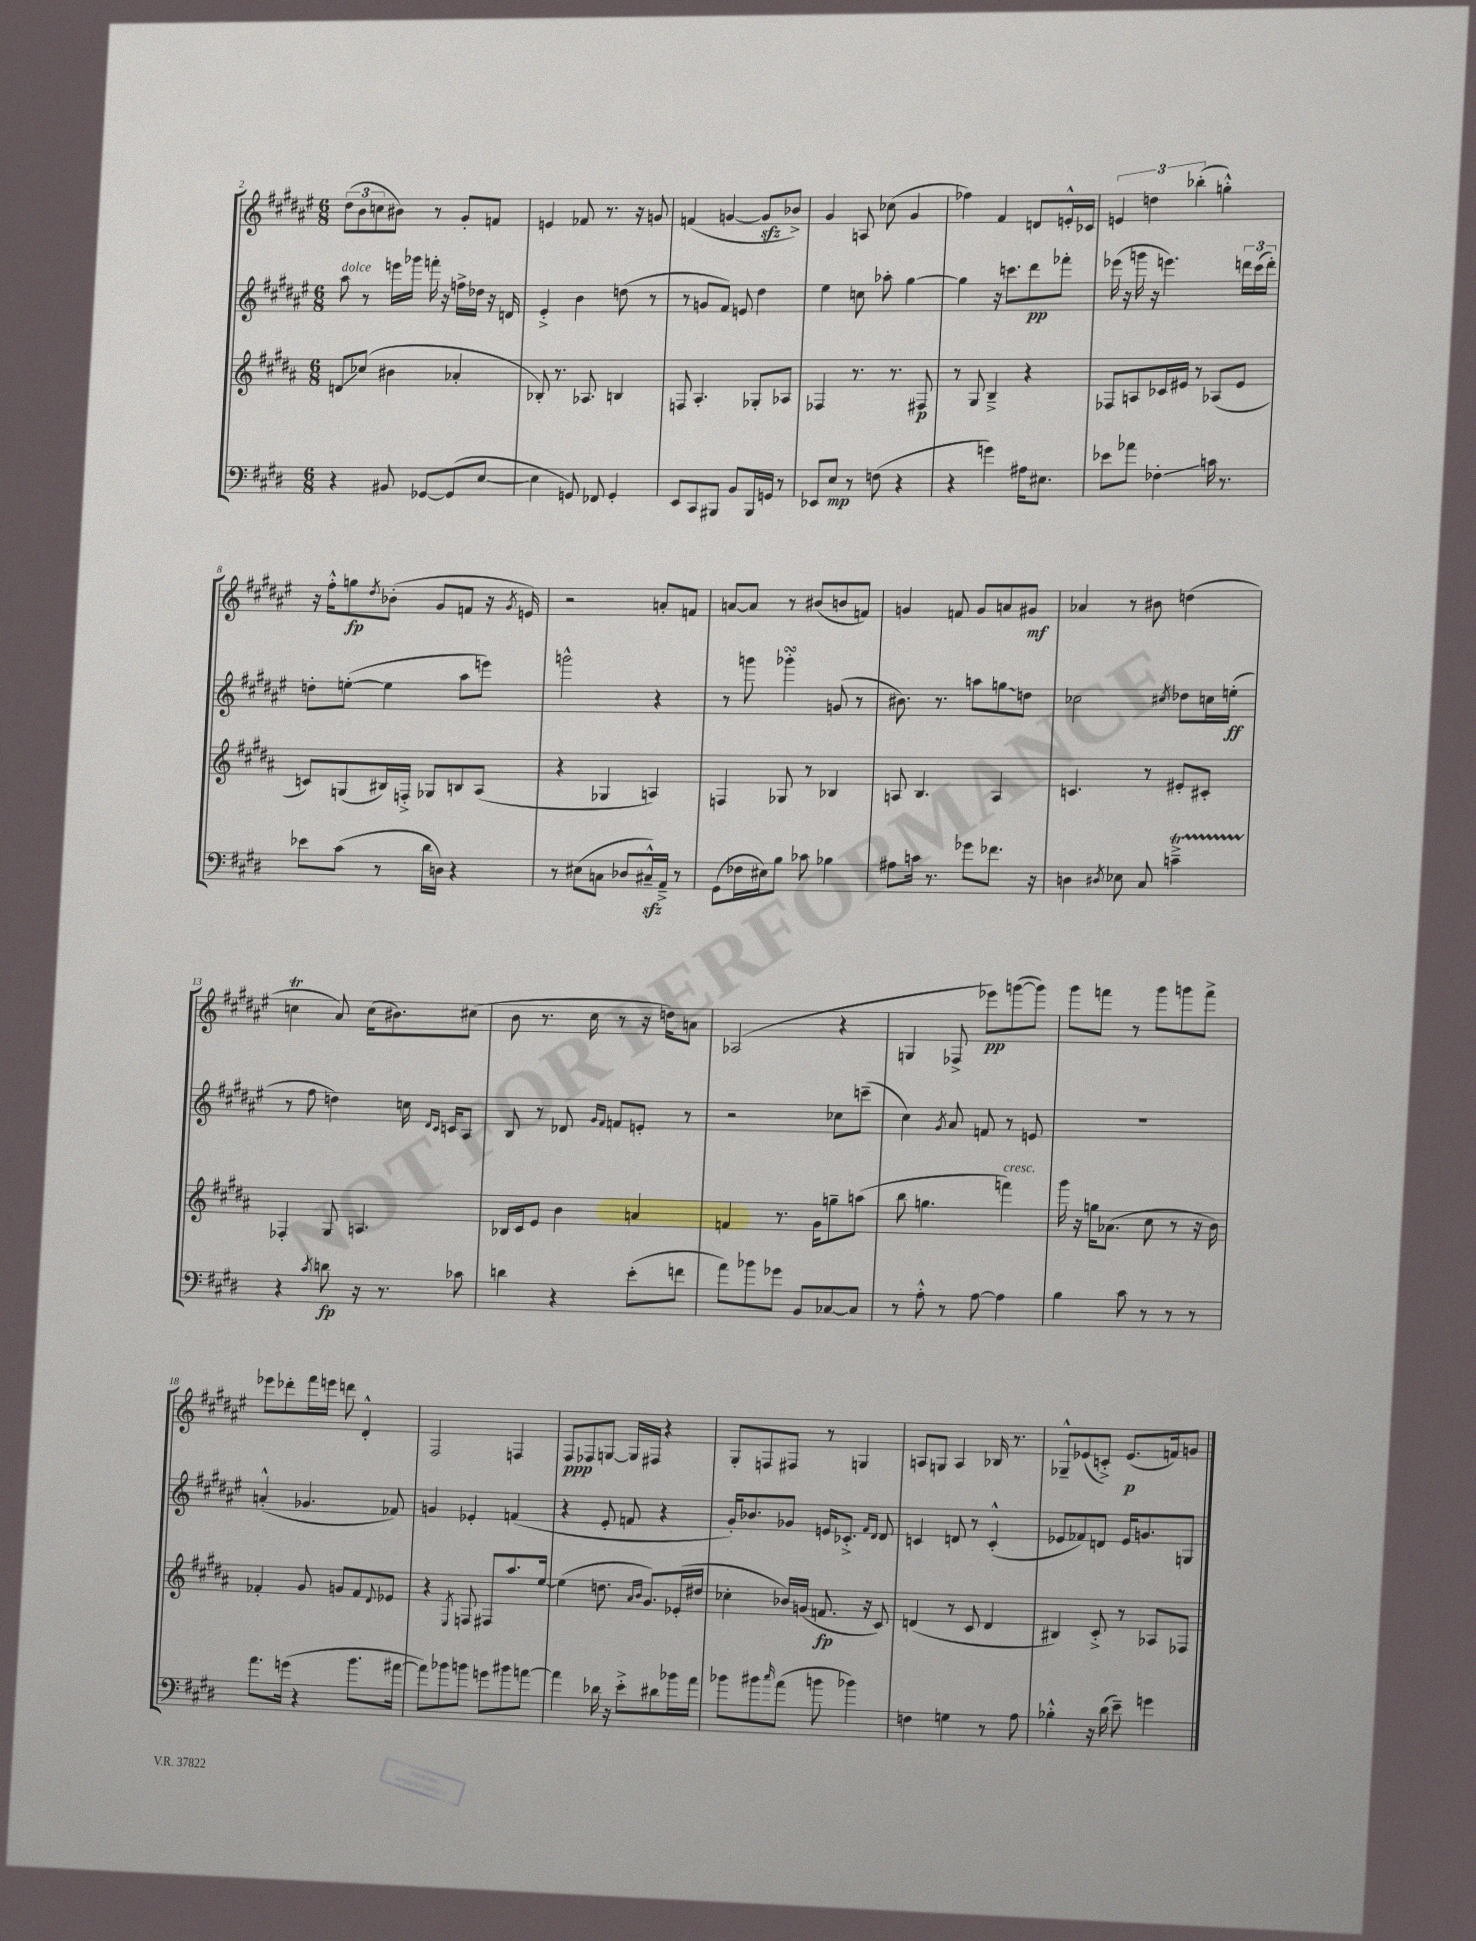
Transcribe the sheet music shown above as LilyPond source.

<<
\new StaffGroup <<
\new Staff = "s0" {
    \clef treble \key fis \major \numericTimeSignature \time 6/8
    \tuplet 3/2 { dis''8( b'8 c''8 } bis'8) r8 gis'8-. f'8 |
    e'4 fes'8 r8. r16 g'8 |
    f'4( g'4~ g'8\sfz bes'8->) |
    gis'4 a8 ces''8( gis'4 |
    fes''4) fis'4 d'8 e'16-.-^ ces'16 |
    \tuplet 3/2 { e'4 d''4 bes''4-.( } g''4-.-^) |
    r16 fis''16-.-^ g''8\fp \acciaccatura { dis''8 } bes'8-.( gis'8 f'8 r16 \acciaccatura { gis'8 } e'16) |
    r2 a'8-. f'8 |
    a'8~ a'8 r8 bis'8( b'8 f'8) |
    g'4 f'8 g'8 a'8 gis'8\mf |
    aes'4 r8 bis'8 d''4( |
    c''4\trill ais'8) c''16( bis'8.) cis''8( |
    b'8 r8. cis''16 r8 r16 d''16) a'8 |
    aes2( r4 |
    g4 fes8-> ees'''8\pp) g'''8~( g'''8) |
    gis'''8 f'''8 r8 gis'''8 g'''8 f'''8-> |
    ees'''8 des'''8-. fis'''16 e'''16 d'''8 dis'4-.-^ |
    fis2 f4 |
    fis8\ppp fes8 g8~ g16 fis16 r4 |
    gis8-. f8 fis8 r8 g4 |
    a8 g8 a4 bes16 r8. |
    ges8---^ ees'8( c'8-.->) ees'8.\p( f'16) g'8 \bar "|." |
}
\new Staff = "s1" {
    \clef treble \key fis \major \numericTimeSignature \time 6/8
    ais''8^\markup { \italic "dolce" } r8 e'''16 ges'''16 f'''16-. r16 f''16-> des''16 r16 d'16 |
    eis'4-.-> b'4 d''8( r8 |
    r8 g'8 fis'8) e'8 dis''4 |
    eis''4 c''8 aes''8-. gis''4~ |
    gis''4 r16 c'''8. dis'''8\pp fes'''8-. |
    ees'''16( r16 g'''16 r16 e'''4.) \tuplet 3/2 { d'''16 cis'''16( d'''16-.) } |
    d''8-. e''8~-.( e''4 ais''8 e'''8) |
    g'''2-^ r4 |
    r8 g'''8 ges'''4-.\turn g'8( r8 |
    bis'8.) r8. a''8 \once \override Glissando.style = #'zigzag g''8\glissando d''8 |
    ces''2 \acciaccatura { cis''8 } des''8 c''16 e''16-.\ff( |
    r8 fis''8 d''4) c''16 \grace { dis'16 cis'16 } c'16 ais8 |
    b8 r8 des'8 \grace { gis'16 fis'16 } f'8 e'8-. r8 |
    r2 ces''8 c'''8--( |
    cis''4) \acciaccatura { gis'8 } ais'8 f'8 r8 e'8 |
    R2. |
    a'4-.-^( ges'4. fes'8) |
    g'4 ees'4-. f'4( |
    r4 eis'8-. f'8 r4 |
    gis'16-.) bes'8. ges'8 e'16 ces'8.-.-> \grace { fis'16 dis'16 } dis'8 |
    c'4 d'8 r8 c'4-.-^( |
    ees'8 fes'8) d'8 ees'16 g'8. g8 \bar "|." |
}
\new Staff = "s2" {
    \clef treble \key b \major \numericTimeSignature \time 6/8
    d'8\glissando ces''8( bis'4 aes'4-. |
    bes8-.) r8. aes8. b4 |
    f8 ais4.-. ges8-. aes8 |
    fes4 r8. r8. fis8\p |
    r8 gis8 b4---> r4 |
    fes8 a8 ces'16 eis'16 r8 aes8( eis'8 |
    c'8) g8( bis16) f16-.-> ges8 b8 ais8( |
    r4 ges4 a4) |
    f4 ges8 r8 bes4 |
    a8 b4. a4 |
    c'4. r8 eis'8-. cis'8-. |
    fes4-. gis8 a4. |
    bes16 cis'16 e'8 b'4 a'4 |
    f'4 r8. gis'16 g''8-- a''8( |
    b''8 g''4. f'''4^\markup { \italic "cresc." }) |
    gis'''16 r16 g''16 aes'8.( cis''8 r8 r16 b'16) |
    fes'4-. gis'8 g'8 fes'8 \appoggiatura { dis'8 } ees'8 |
    r4 \acciaccatura { e8 } f8 fis8 ais''8. e''16~ |
    e''4( d''8. \grace { ais'16 b'16 } gis'8.) ees'16-.( dis''16 |
    ces''4-. bes'16) g'16( f'8.\fp r16 cis'8) |
    d'4( r8 cis'8 d'4 |
    bis4) cis'8-.-> r8 aes8 fes8 \bar "|." |
}
\new Staff = "s3" {
    \clef bass \key e \major \numericTimeSignature \time 6/8
    r4 bis,8 ges,8~ ges,8( e8~ |
    e4 g,8) fes,8 g,4-. |
    e,8 cis,8 bis,,8 b,8 bis,,16 g,16 r8 |
    ees,8 e8\mp r8 f8( r4 |
    r4 g'4) ais16 eis8. |
    ees'8 aes'8 fes4-.\glissando c'16 r8. |
    ees'8 cis'8( r8 dis'16 d16) r4 |
    r8 eis8( c8 des8 cis16---^\sfz) a,16---> r8 |
    gis,8( fes16 eis16) b8 ces'8 bes4 |
    ais8 c'16 r8. ges'8 fes'8. r16 |
    d4 \acciaccatura { dis8 } ees8 cis8 c'4--->\startTrillSpan |
    r4\stopTrillSpan \acciaccatura { cis'8 } d'8\fp r16 r8. ces'8 |
    d'4 r4 e'8-.( f'8 |
    a'8) bes'8 ges'8 b,8 ces8~ ces8 |
    r8 a8-.-^ r8 a8~ a4 |
    b4 cis'8 r8 r8 r8 |
    a'8. g'16( r4 b'8. ais'16~ |
    ais'8) bes'8 b'8 g'8 bis'8 a'8~ |
    a'4 des'16 r16 e'8-.-> dis'8 bes'16 a'16 |
    bes'8 bis'8 \grace { cis''16 } a'8( b'8 bes'4) |
    f4 g4 r8 a8 |
    bes4-.-^ r16 dis'16( e'8--) g'4 \bar "|." |
}
>>
>>
\layout { \context { \Score currentBarNumber = #2 } }
